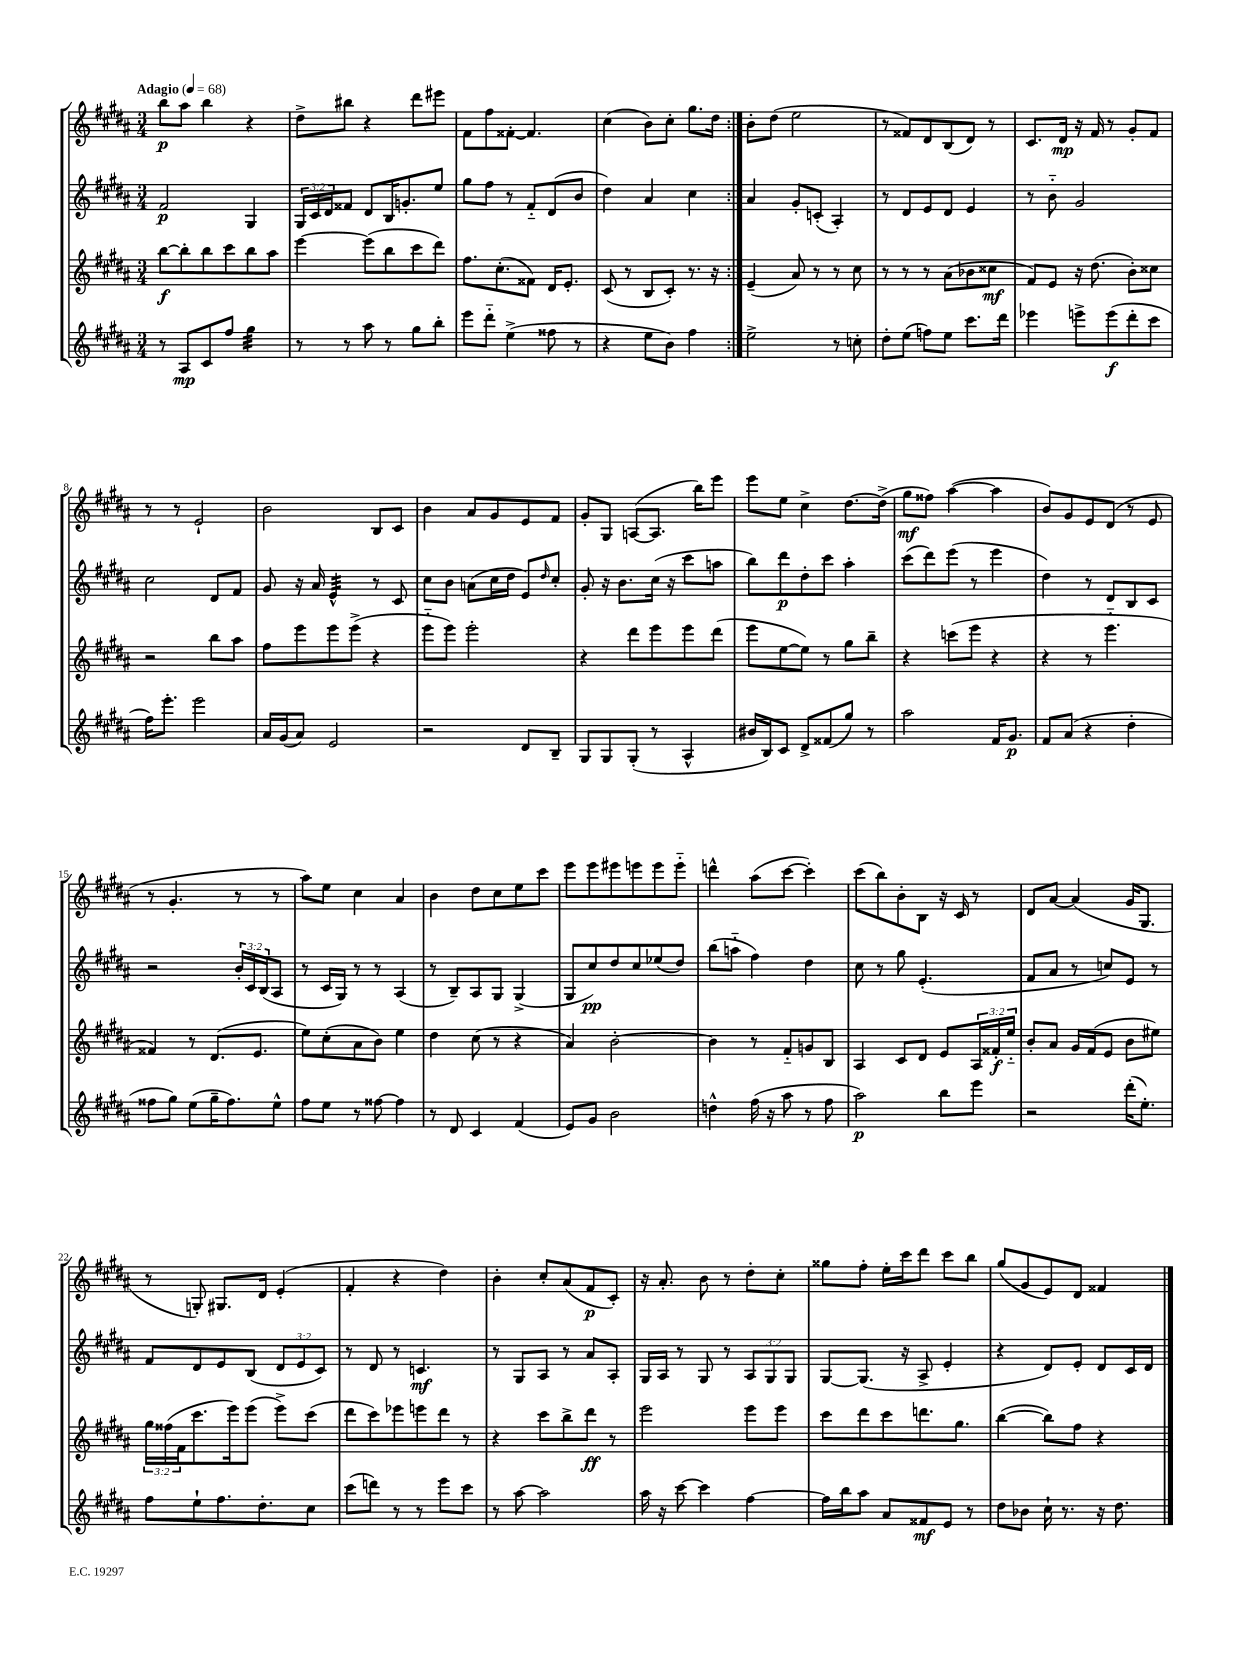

**kern	**kern	**kern	**kern
*staff4	*staff3	*staff2	*staff1
*clefG2	*clefG2	*clefG2	*clefG2
*k[f#c#g#d#a#]	*k[f#c#g#d#a#]	*k[f#c#g#d#a#]	*k[f#c#g#d#a#]
*M3/4	*M3/4	*M3/4	*M3/4
*MM68	*MM68	*MM68	*MM68
8r	[8bb\L	2f#/	8bb\L
8A#/L	8bb'\]	.	8aa#\J
8c#/	8bb\	.	4bb\
8ff#/J	8ccc#\	.	.
4gg#\	8bb\	4G#/	4r
.	8aa#\J	.	.
=	=	=	=
8r	[4eee\	24G#/LL	8dd#^\L
.	.	24c#/	.
.	.	24d#/J	.
8r	.	8f##/J	8bb#\J
8aa#\	(8eee\]L	8d#/L	4r
8r	8bb\	16B/K	.
.	.	8.g'/	.
8gg#\L	8ccc#\	.	8ddd#\L
8bb'\J	8ddd#\J)	8ee/J	8eee#\J
=	=	=	=
8eee\L	8.ff#\L	8gg#\L	8f#\L
8ddd#'~\J	.	8ff#\J	8ff#\
.	(8.cc#'\	.	.
(4ee^\	.	8r	[8f##'\J
.	8f##\J)	8f#'~/L	4.f##/]
8ff##\	16d#/LK	(8d#/	.
.	8.e'/J	.	.
8r	.	8b/J	.
=	=	=	=
4r	(8c#/	4dd#\)	(4cc#\
.	8r	.	.
8ee\L	8B/L	4a#/	8b\L)
8b\J)	8c#'/J)	.	8cc#'\J
4ff#\	8.r	4cc#\	8.gg#\L
.	16r	.	16dd#\Jk
=:|!	=:|!	=:|!	=:|!
2ee^\	(4e~/	4a#/	8b'\L
.	.	.	(8dd#\J
.	8a#/)	8g#'/L	2ee\
.	8r	(8c'/J	.
8r	8r	4A#'/)	.
8cc'\	8cc#\	.	.
=	=	=	=
8dd#'\L	8r	8r	8r
(8ee\J	8r	8d#/L	8f##/L)
8ff\L)	8r	8e/	8d#/
8ee\J	(8a#\L	8d#/J	(8B/
8.ccc#\L	8b-\	4e/	8d#/J)
.	8cc##\J	.	8r
16ddd#\Jk	.	.	.
=	=	=	=
4eee-\	8f#/L)	8r	8.c#/L
.	8e/J	8b'~\	.
.	.	.	16d#/Jk
8eee^\L	16r	2g#/	16r
.	(8.dd#\	.	16f#/
(8eee\	.	.	8r
8ddd#'\	8b'\L)	.	8g#'/L
8ccc#\J	8cc##\J	.	8f#/J
=	=	=	=
16ff#\LK)	2r	2cc#\	8r
8.eee'\J	.	.	.
.	.	.	8r
2eee\	.	.	2e`/
.	8bb\L	8d#/L	.
.	8aa#\J	8f#/J	.
=	=	=	=
16a#/LL	8ff#\L	8g#/	2b\
(16g#/J	.	.	.
8a#/J)	8eee\	16r	.
.	.	16a#/	.
2e/	8eee\	4e^^/	.
.	(8eee^\J	.	.
.	4r	8r	8B/L
.	.	8c#/	8c#/J
=	=	=	=
2r	8eee'~\L	8cc#\L	4b\
.	8eee\J)	8b\J	.
.	2eee'\	(8a\L	8a#/L
.	.	16cc#\L	8g#/
.	.	16dd#\JJ	.
8d#/L	.	8e/L)	8e/
.	.	16qqdd#/	.
8B~/J	.	8cc#'/J	8f#/J
=	=	=	=
8G#/L	4r	8g#'/	8g#'/L
8G#/	.	16r	8G#/J
.	.	8.b\L	.
(8G#'/J	8ddd#\L	.	([8A/L
8r	8eee\	(16cc#\Jk	8.A/]J
.	.	16r	.
4A#^^/	8eee\	8ccc#\L	.
.	.	.	16bb\LK)
.	(8ddd#\J	8aa\J	8eee\J
=	=	=	=
16b#/LL	8eee\L	8bb\L)	8eee\L
16B/J)	.	.	.
8c#/J	[8ee\	8ddd#\	8ee\J
8d#^/L	8ee\]J)	8dd#'\	4cc#^\
(8f##/	8r	8ccc#\J	.
8gg#/J)	8gg#\L	4aa#'\	[8.dd#\L
8r	8bb~\J	.	.
.	.	.	(16dd#^\]Jk
=	=	=	=
2aa#\	4r	(8ccc#\L	8gg#\L
.	.	8ddd#\)	8ff##\J)
.	(8ccc\L	(8eee\J	([4aa#\
.	8eee\J	8r	.
16f#/LK	4r	4eee\	4aa#\]
8.g#/J	.	.	.
=	=	=	=
8f#/L	4r	4dd#\)	8b/L)
(8a#/J	.	.	8g#/
4r	8r	8r	8e/
.	4.eee'~\	8d#/L	(8d#/J
4dd#'\	.	8B/	8r
.	.	8c#/J	8e/
=	=	=	=
8ff##\L	4f##/)	2r	8r
8gg#\J)	.	.	4.g#'/
(8ee\L	8r	.	.
16gg#~\K	(8.d#/L	.	.
8.ff##\)	.	.	.
.	.	24b'/LL	8r
.	.	24c#/	.
.	8.e/J	.	.
.	.	(24B/J	.
8ee^^\J	.	8A#/J	8r
=	=	=	=
8ff#\L	8ee\L)	8r	8aa#\L)
8ee\J	(8cc#'\	16c#/LL	8ee\J
.	.	16G#/JJ)	.
8r	8a#\	8r	4cc#\
[8ff##\	8b\J)	8r	.
4ff##\]	4ee\	(4A#/	4a#/
=	=	=	=
8r	4dd#\	8r	4b\
8d#/	.	8B~/L)	.
4c#/	(8cc#\	8A#/	8dd#\L
.	8r	8G#/J	8cc#\
(4f#/	4r	(4G#^/	8ee\
.	.	.	8ccc#\J
=	=	=	=
8e/L)	4a#/)	8G#/L	8eee\L
8g#/J	.	8cc#/)	8eee\
2b\	[2b'\	8dd#/	8eee#\
.	.	8cc#/	8eee\
.	.	(8ee-/	8eee\
.	.	8dd#/J)	8eee'~\J
=	=	=	=
4dd^^\	4b\]	(8bb\L	4ddd^^\
.	.	8aa'~\J	.
(16ff#\	8r	4ff#\)	(8aa#\L
16r	.	.	.
8aa#\	8f#'~/L	.	[8ccc#\J
8r	8g/	4dd#\	4ccc#'\])
8ff#\	8B/J	.	.
=	=	=	=
2aa#\)	4A#/	8cc#\	(8ccc#\L
.	.	8r	8bb\)
.	8c#/L	8gg#\	8b'\
.	8d#/J	(4.e'/	8B\J
8bb\L	8e/L	.	16r
.	.	.	16c#/
8eee\J	24A#/L	.	8r
.	24f##'/	.	.
.	24ee'~/JJ	.	.
=	=	=	=
2r	8b'/L	8f#/L	8d#/L
.	8a#/J	8a#/J	[8a#/J
.	16g#/LL	8r	(4a#/]
.	(16f#/J	.	.
.	8e/J	8cc/L)	.
(16ddd#'\LK	8b\L	8e/J	16g#/LK
8.ee'\J)	.	.	8.G#/J
.	8ee#\J)	8r	.
=	=	=	=
8ff#\L	24gg#\LL	8f#/L	8r
.	(24ff##\	.	.
.	24f#\J	.	.
8ee`\	8.ccc#\	8d#/	8G'/)
8.ff#\	.	8e/	8.G#/L
.	16eee\k)	.	.
.	(8eee\J	(8B/J	.
8.dd#'\	.	.	16d#/Jk
.	8eee^\L)	12d#/L	(4e'/
.	.	12e/	.
8cc#\J	(8ccc#\J	.	.
.	.	12c#/J)	.
=	=	=	=
(8ccc#\L	8ddd#\L	8r	4f#'/
8ddd\J)	8ccc#\)	8d#/	.
8r	8eee-\	8r	4r
8r	8eee\	4.c/	.
8eee\L	8ddd#\J	.	4dd#\)
8ccc#\J	8r	.	.
=	=	=	=
8r	4r	8r	4b'\
[8aa#\	.	8G#/L	.
2aa#\]	8ccc#\L	8A#/J	8cc#'/L
.	8bb^\	8r	(8a#/
.	8ddd#\J	8a#/L	8f#/
.	8r	8A#'/J	8c#'/J)
=	=	=	=
16aa#\	2eee\	16G#/LL	16r
16r	.	16A#/JJ	8.a#'/
[8ccc#\	.	8r	.
4ccc#\]	.	8G#/	8b\
.	.	8r	8r
[4ff#\	8eee\L	12A#/L	8dd#'\L
.	.	12G#/	.
.	8eee\J	.	8cc#'\J
.	.	12G#/J	.
=	=	=	=
16ff#\]LL	8ccc#\L	[8G#/L	8gg##\L
16bb\J	.	.	.
8aa#\J	8ddd#\	(8.G#/]J	8ff#'\J
8a#/L	8ccc#\	.	16ee'\LL
.	.	16r	16ccc#\J
8f##/	8.ddd\	8A#^/	8ddd#\J
8e/J	.	4e'/	8ccc#\L
.	8.gg#\J	.	.
8r	.	.	8bb\J
=	=	=	=
8dd#\L	([4bb\	4r	(8gg#/L
8b-\J	.	.	8g#/
16cc#`\	8bb\]L)	8d#/L)	8e/)
8.r	.	.	.
.	8ff#\J	8e'/J	8d#/J
16r	4r	8d#/L	4f##/
8.dd#\	.	.	.
.	.	16c#/L	.
.	.	16d#/JJ	.
==	==	==	==
*-	*-	*-	*-
